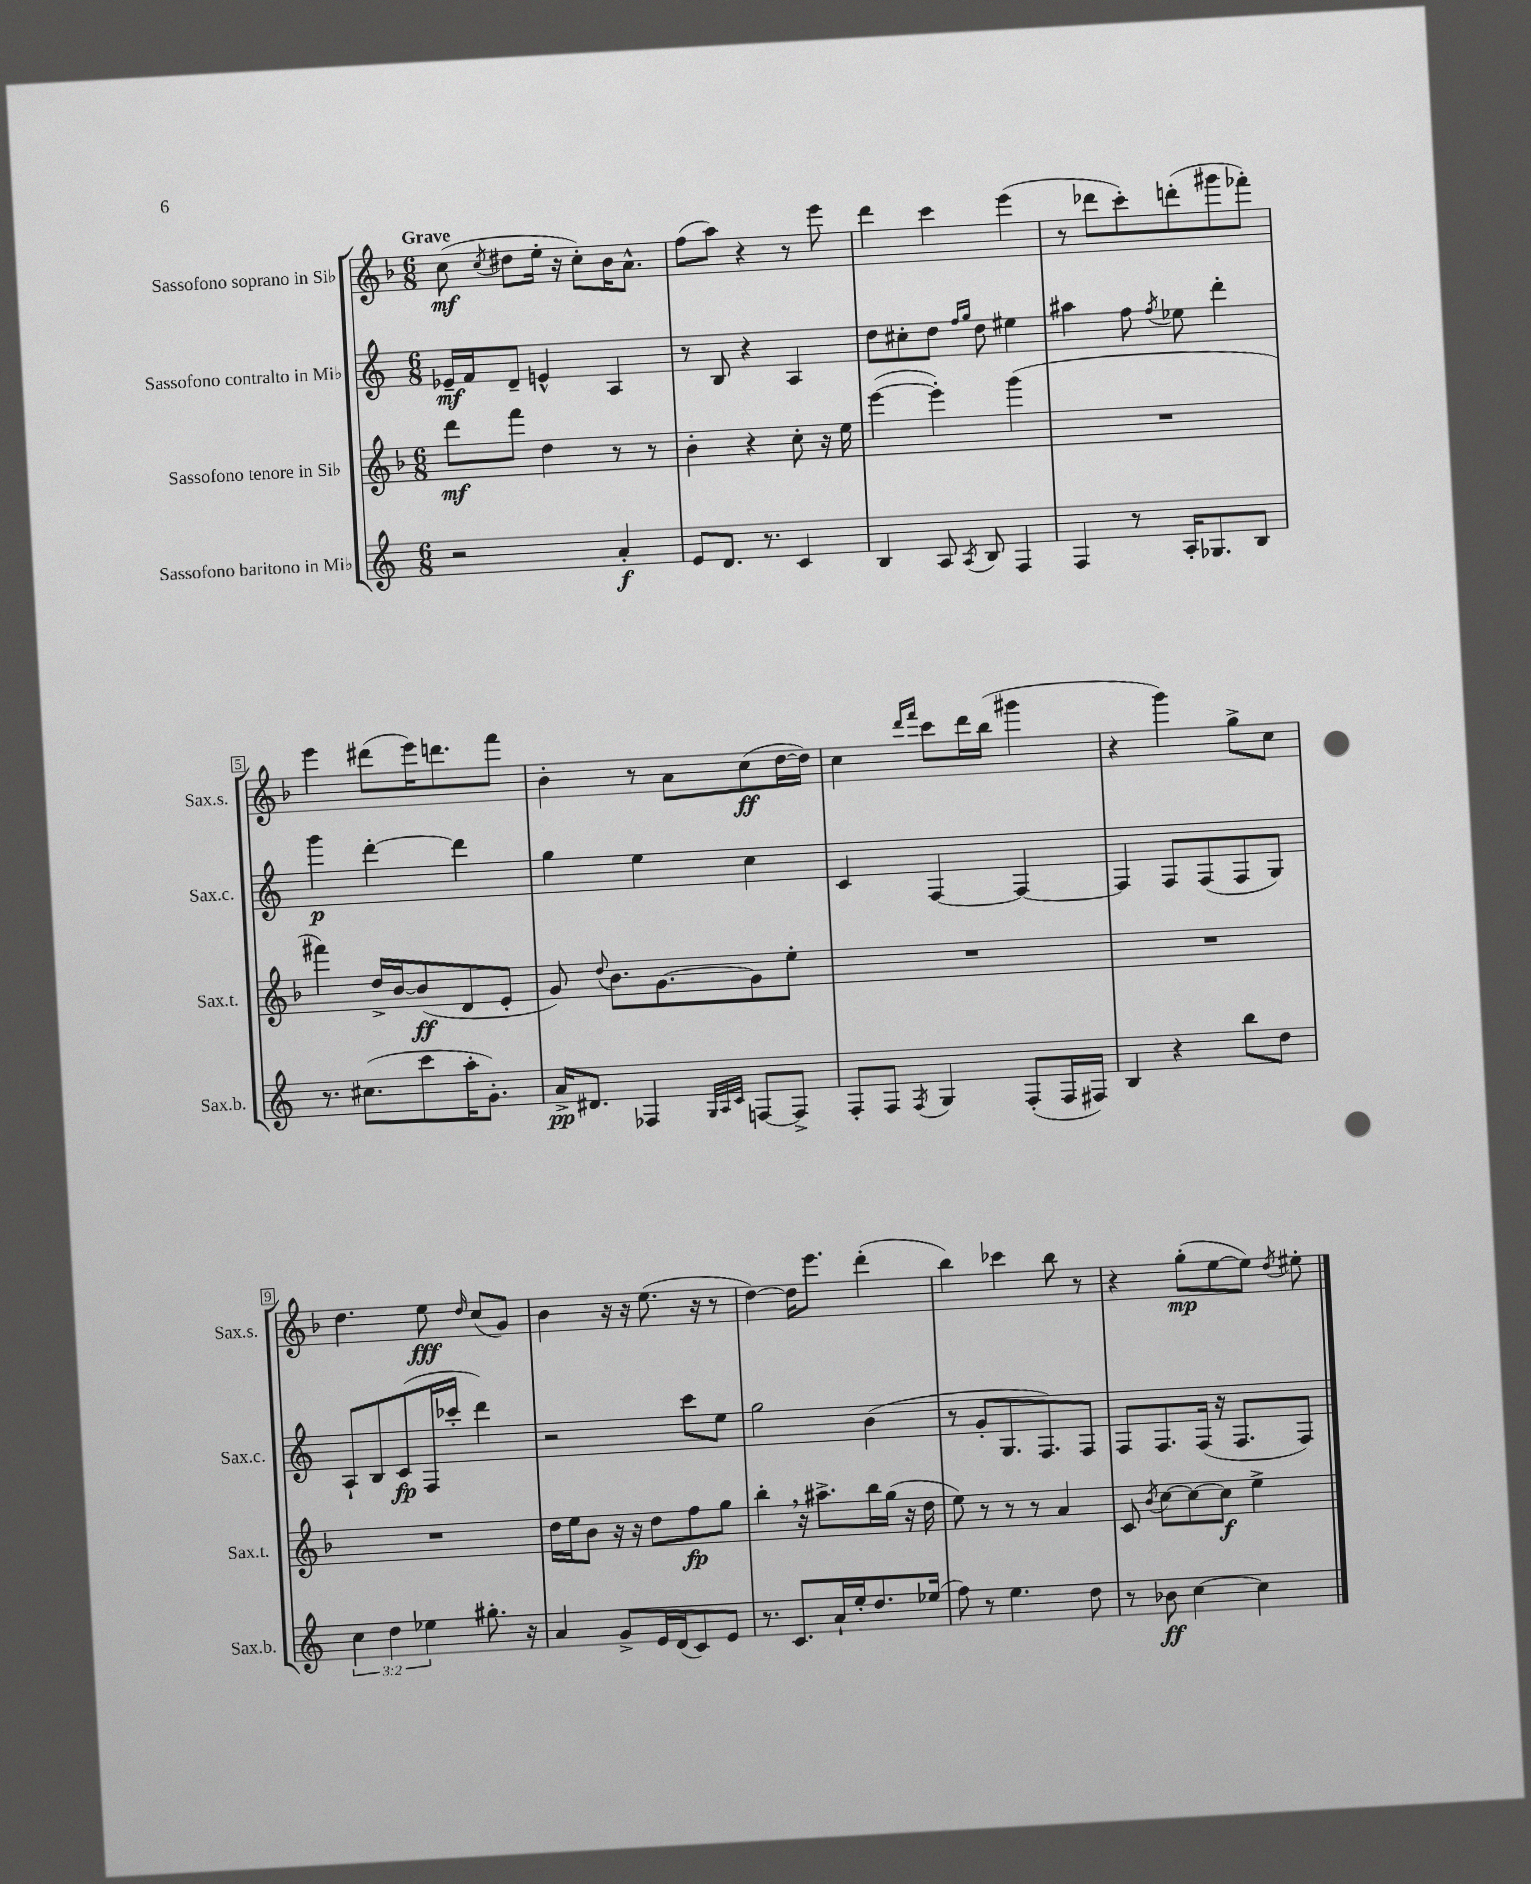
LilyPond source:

<<
\new StaffGroup <<
\new Staff = "s0" \with { instrumentName = "Sassofono soprano in Sib" shortInstrumentName = "Sax.s." } {
    \clef treble \key f \major \numericTimeSignature \time 6/8 \tempo "Grave"
    \autoBeamOff c''8\mf( \acciaccatura { c''8 } dis''8[ e''16]-. r16 c''8[-.) bes'16 a'8.]-^ |
    f''8[( a''8]) r4 r8 e'''8 |
    d'''4 c'''4 e'''4( |
    r8 des'''8[ c'''8-.) d'''8-.( gis'''8 fes'''8]-.) |
    e'''4 dis'''8[( e'''16) d'''8. f'''8] |
    bes'4-. r8 a'8[ c''8\ff( d''16~ d''16]) |
    c''4 \grace { d'''16[ f'''16] } c'''8[ d'''16 bes''16]( gis'''4 |
    r4 g'''4) g''8[-> c''8] |
    d''4. e''8\fff \grace { d''16 } c''8[( g'8]) |
    bes'4 r16 r16 e''8.( r16 r8 |
    d''4~) d''16[ e'''8.] d'''4-.( |
    bes''4) ces'''4 bes''8 r8 |
    r4 g''8[-.\mp( e''8~ e''8]) \acciaccatura { d''8 } eis''8-. \bar "|." |
}
\new Staff = "s1" \with { instrumentName = "Sassofono contralto in Mib" shortInstrumentName = "Sax.c." } {
    \clef treble \key c \major \numericTimeSignature \time 6/8
    \autoBeamOff ees'16[--\mf f'16 d'8]-- e'4-^ a4 |
    r8 b8 r4 a4 |
    d''8[ cis''8-. d''8] \grace { f''16[ g''16] } d''8 eis''4 |
    ais''4 f''8 \acciaccatura { f''8 } ees''8 d'''4-. |
    g'''4\p d'''4~-. d'''4 |
    g''4 e''4 c''4 |
    c'4 f4~ f4~ |
    f4 f8[ f8( f8 g8]) |
    a8[-! b8 c'8\fp( f16 ces'''16]-. d'''4) |
    r2 c'''8[ e''8] |
    g''2 b'4( |
    r8 g'8[-. g8. f8.) f8] |
    f8[ f8. f16]( r16 f8.[ f8]) \bar "|." |
}
\new Staff = "s2" \with { instrumentName = "Sassofono tenore in Sib" shortInstrumentName = "Sax.t." } {
    \clef treble \key f \major \numericTimeSignature \time 6/8
    \autoBeamOff d'''8[\mf f'''8] d''4 r8 r8 |
    bes'4-. r4 c''8-. r16 e''16 |
    e'''4~( e'''4-.) g'''4( |
    R2. |
    fis'''4) d''16[-> bes'16~ bes'8\ff( d'8 e'8]-. |
    g'8) \appoggiatura { d''8 } bes'8.[ g'8.~ g'8 e''8]-. |
    R2. |
    R2. |
    R2. |
    d''16[ e''16 bes'8] r16 r16 d''8[ f''8\fp g''8] |
    bes''4-. \breathe r16 ais''8.[-> bes''16 g''16]( r16 d''16 |
    e''8) r8 r8 r8 a'4 |
    c'8 \acciaccatura { bes'8 } c''8[~ c''8~ c''8]\f e''4-> \bar "|." |
}
\new Staff = "s3" \with { instrumentName = "Sassofono baritono in Mib" shortInstrumentName = "Sax.b." } {
    \clef treble \key c \major \numericTimeSignature \time 6/8 \override Staff.TupletNumber.text = #tuplet-number::calc-fraction-text
    \autoBeamOff r2 a'4-.\f |
    e'8[ d'8.] r8. c'4 |
    b4 a8 \acciaccatura { a8 } b8 f4 |
    f4 r8 a16[-. ges8. b8] |
    r8. cis''8.[( c'''8 a''16-. g'8.]-.) |
    a'16[->\pp dis'8.] fes4 \grace { g32[ a32 c'32] } f8[~ f8]-> |
    f8[-. f8] \acciaccatura { f8 } g4 f8[-.( f16 fis16]) |
    b4 r4 b''8[ d''8] |
    \tuplet 3/2 { c''4 d''4 ees''4 } gis''8.-. r16 |
    a'4 g'8[-> e'16 d'16( c'8) e'8] |
    r8. c'8.[ a'16-! e''16-. d''8. ees''16]( |
    f''8) r8 e''4. d''8 |
    r8 bes'8\ff c''4~ c''4 \bar "|." |
}
>>
>>
\layout { \context { \Score \override BarNumber.stencil = #(make-stencil-boxer 0.1 0.3 ly:text-interface::print) } }
